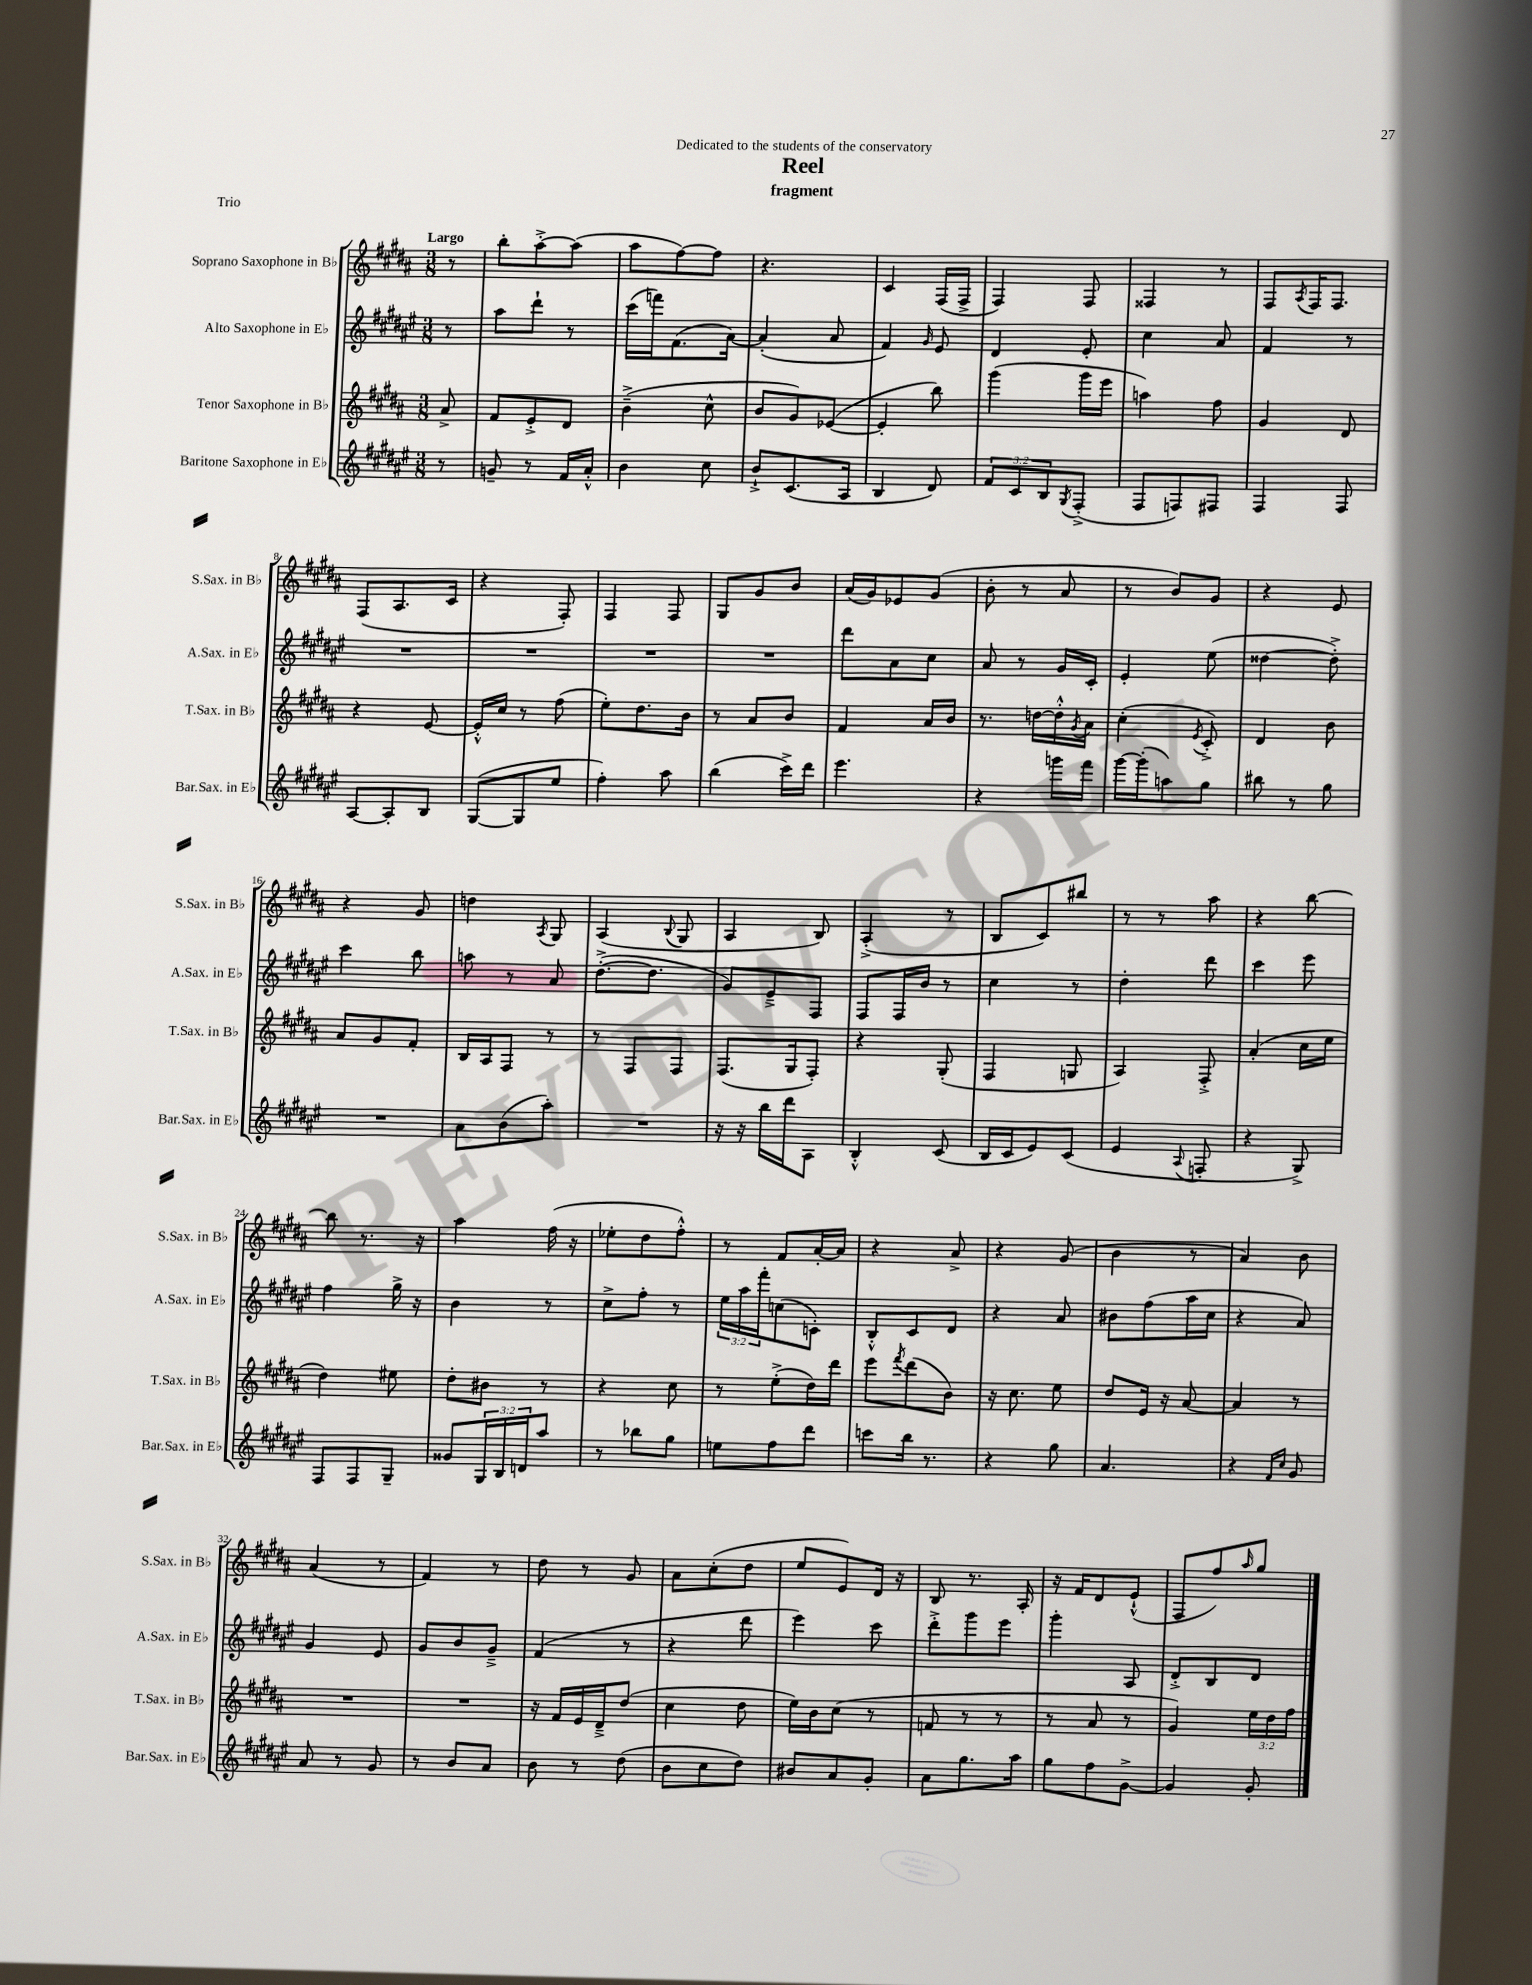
\header { title = "Reel" subtitle = "fragment" dedication = "Dedicated to the students of the conservatory" piece = "Trio" }
<<
\new StaffGroup <<
\new Staff = "s0" \with { instrumentName = "Soprano Saxophone in Bb" shortInstrumentName = "S.Sax. in Bb" } {
    \clef treble \key b \major \numericTimeSignature \time 3/8 \partial 8 \tempo "Largo"
    r8 |
    b''8-. ais''8~-.-> ais''8( |
    ais''8 fis''8~) fis''8 |
    r4. |
    cis'4 fis16( fis16-> |
    fis4) fis8 |
    fisis4 r8 |
    fis8 \acciaccatura { ais8 } fis16 fis8. |
    fis8( ais8. cis'16 |
    r4 fis8-.) |
    fis4 fis8 |
    gis8 gis'8 b'8 |
    ais'16( gis'16) ees'8 gis'8( |
    b'8-. r8 ais'8 |
    r8 b'8) gis'8 |
    r4 e'8 |
    r4 gis'8 |
    d''4 \acciaccatura { ais8 } gis8 |
    ais4( \appoggiatura { b8 } gis8 |
    ais4 b8) |
    ais4-.->( r8 |
    b8 cis'8) bis''8 |
    r8 r8 ais''8 |
    r4 b''8~ |
    b''8 r8. r16 |
    ais''4 fis''16( r16 |
    ees''8-. dis''8 fis''8-.-^) |
    r8 fis'8 ais'16~-. ais'16 |
    r4 ais'8-> |
    r4 gis'8( |
    b'4 r8 |
    ais'4) b'8 |
    ais'4( r8 |
    fis'4) r8 |
    dis''8 r8 gis'8 |
    ais'8 cis''8-.( dis''8 |
    e''8 e'8) dis'16 r16 |
    b8 r8. ais16-. |
    r16 fis'16 dis'8 e'8-!-^( |
    fis8 fis''8) \grace { ais''16 } gis''8 \bar "|." |
}
\new Staff = "s1" \with { instrumentName = "Alto Saxophone in Eb" shortInstrumentName = "A.Sax. in Eb" } {
    \clef treble \key fis \major \numericTimeSignature \time 3/8 \override Staff.TupletNumber.text = #tuplet-number::calc-fraction-text \partial 8
    r8 |
    ais''8 dis'''8-! r8 |
    cis'''16( f'''16) fis'8.( ais'16~) |
    ais'4-.( ais'8 |
    fis'4) \grace { gis'16 } eis'8 |
    dis'4 eis'8-. |
    cis''4 ais'8 |
    fis'4 r8 |
    R4. |
    R4. |
    R4. |
    R4. |
    dis'''8 ais'8 cis''8 |
    ais'8 r8 gis'16 cis'16-. |
    eis'4-. eis''8( |
    disis''4~ disis''8-.->) |
    cis'''4 b''8 |
    a''8 r8 ais'8 |
    dis''8.~-.->( dis''8. |
    gis'8) eis'8---> fis8 |
    fis8 fis16 b'16 r8 |
    cis''4 r8 |
    dis''4-. dis'''8 |
    cis'''4 eis'''8 |
    fis''4 gis''16-> r16 |
    b'4 r8 |
    cis''8-> fis''8-. r8 |
    \tuplet 3/2 { eis''16 ais''16 fis'''16-. } c''8( c'8-.) |
    b8-.-^ cis'8 dis'8 |
    r4 ais'8 |
    bis'8 fis''8( ais''16 cis''16 |
    r4 ais'8) |
    gis'4 eis'8 |
    gis'8 b'8 gis'8---> |
    fis'4( r8 |
    r4 dis'''8 |
    eis'''4) cis'''8 |
    dis'''8-.-> gis'''8 eis'''8 |
    gis'''4-. ais8 |
    dis'8-.-> b8 dis'8 \bar "|." |
}
\new Staff = "s2" \with { instrumentName = "Tenor Saxophone in Bb" shortInstrumentName = "T.Sax. in Bb" } {
    \clef treble \key b \major \numericTimeSignature \time 3/8 \override Staff.TupletNumber.text = #tuplet-number::calc-fraction-text \partial 8
    ais'8-> |
    fis'8 e'8-.-> dis'8 |
    b'4--->( cis''8-^ |
    b'8 gis'8) ees'8~( |
    ees'4-. b''8) |
    gis'''4( gis'''16 e'''16 |
    a''4) fis''8 |
    gis'4 dis'8 |
    r4 e'8~ |
    e'16-.-^ cis''16 r8 fis''8( |
    e''8-.) dis''8. b'16 |
    r8 ais'8 b'8 |
    fis'4 ais'16 b'16 |
    r8. d''16~ d''16-.-^ \acciaccatura { gis'8 } ais'16 |
    cis''4-.( \acciaccatura { e'8 } cis'8-.->) |
    dis'4 b'8 |
    ais'8 gis'8 fis'8-. |
    b16 ais16 fis8 r8 |
    r8 fis8 fis8 |
    fis8.( gis16 fis8-.) |
    r4 gis8-.( |
    fis4 g8 |
    ais4) fis8-.-> |
    ais'4-.( cis''16 e''16 |
    dis''4) eis''8 |
    dis''8-. bis'8 r8 |
    r4 cis''8 |
    r8 e''8-.->( dis''16) dis'''16 |
    e'''8 \acciaccatura { fis'''8 } dis'''8( b'8) |
    r16 cis''8. e''8 |
    dis''8 e'16 r16 ais'8~ |
    ais'4 r8 |
    R4. |
    R4. |
    r16 fis'16 e'16 dis'16---> dis''8( |
    cis''4 dis''8 |
    e''16) b'16 cis''8( r8 |
    f'8 r8 r8 |
    r8 ais'8 r8 |
    gis'4) \tuplet 3/2 { e''16 dis''16 fis''16 } \bar "|." |
}
\new Staff = "s3" \with { instrumentName = "Baritone Saxophone in Eb" shortInstrumentName = "Bar.Sax. in Eb" } {
    \clef treble \key fis \major \numericTimeSignature \time 3/8 \override Staff.TupletNumber.text = #tuplet-number::calc-fraction-text \partial 8
    r8 |
    g'8-- r8 fis'16 ais'16-.-^ |
    b'4 cis''8 |
    b'8-!-> cis'8.( ais16 |
    b4 dis'8) |
    \tuplet 3/2 { fis'8 cis'8 b8 } \acciaccatura { gis8 } fis8-.->( |
    fis8 f8) fis8 |
    fis4 fis8 |
    ais8~ ais8-. b8 |
    gis8~( gis8 eis''8 |
    fis''4-.) ais''8 |
    b''4( cis'''16->) dis'''16 |
    eis'''4. |
    r4 g'''16 fis'''16 |
    gis'''16~ gis'''16-.( a''8) gis''8 |
    bis''8 r8 gis''8 |
    R4. |
    ais'8 b'8( ais''8-.) |
    R4. |
    r16 r16 b''16 dis'''16 ais8 |
    b4-.-^ cis'8( |
    b16 cis'16 eis'8) cis'8( |
    eis'4 \appoggiatura { ais8 } f8-. |
    r4 gis8->) |
    fis8 fis8 gis8-- |
    gisis'8 \tuplet 3/2 { gis16 b16 d'16 } ais''8 |
    r8 bes''8 gis''8 |
    e''8 fis''8 dis'''8 |
    c'''8 b''16 r8. |
    r4 gis''8 |
    ais'4. |
    r4 \grace { fis'16 cis''16 } gis'8 |
    ais'8 r8 gis'8 |
    r8 b'8 ais'8 |
    b'8 r8 dis''8( |
    b'8 cis''8 dis''8) |
    bis'8 ais'8 gis'8-. |
    ais'8 gis''8. ais''16 |
    gis''8 fis''8 gis'8~-> |
    gis'4 gis'8-. \bar "|." |
}
>>
>>
